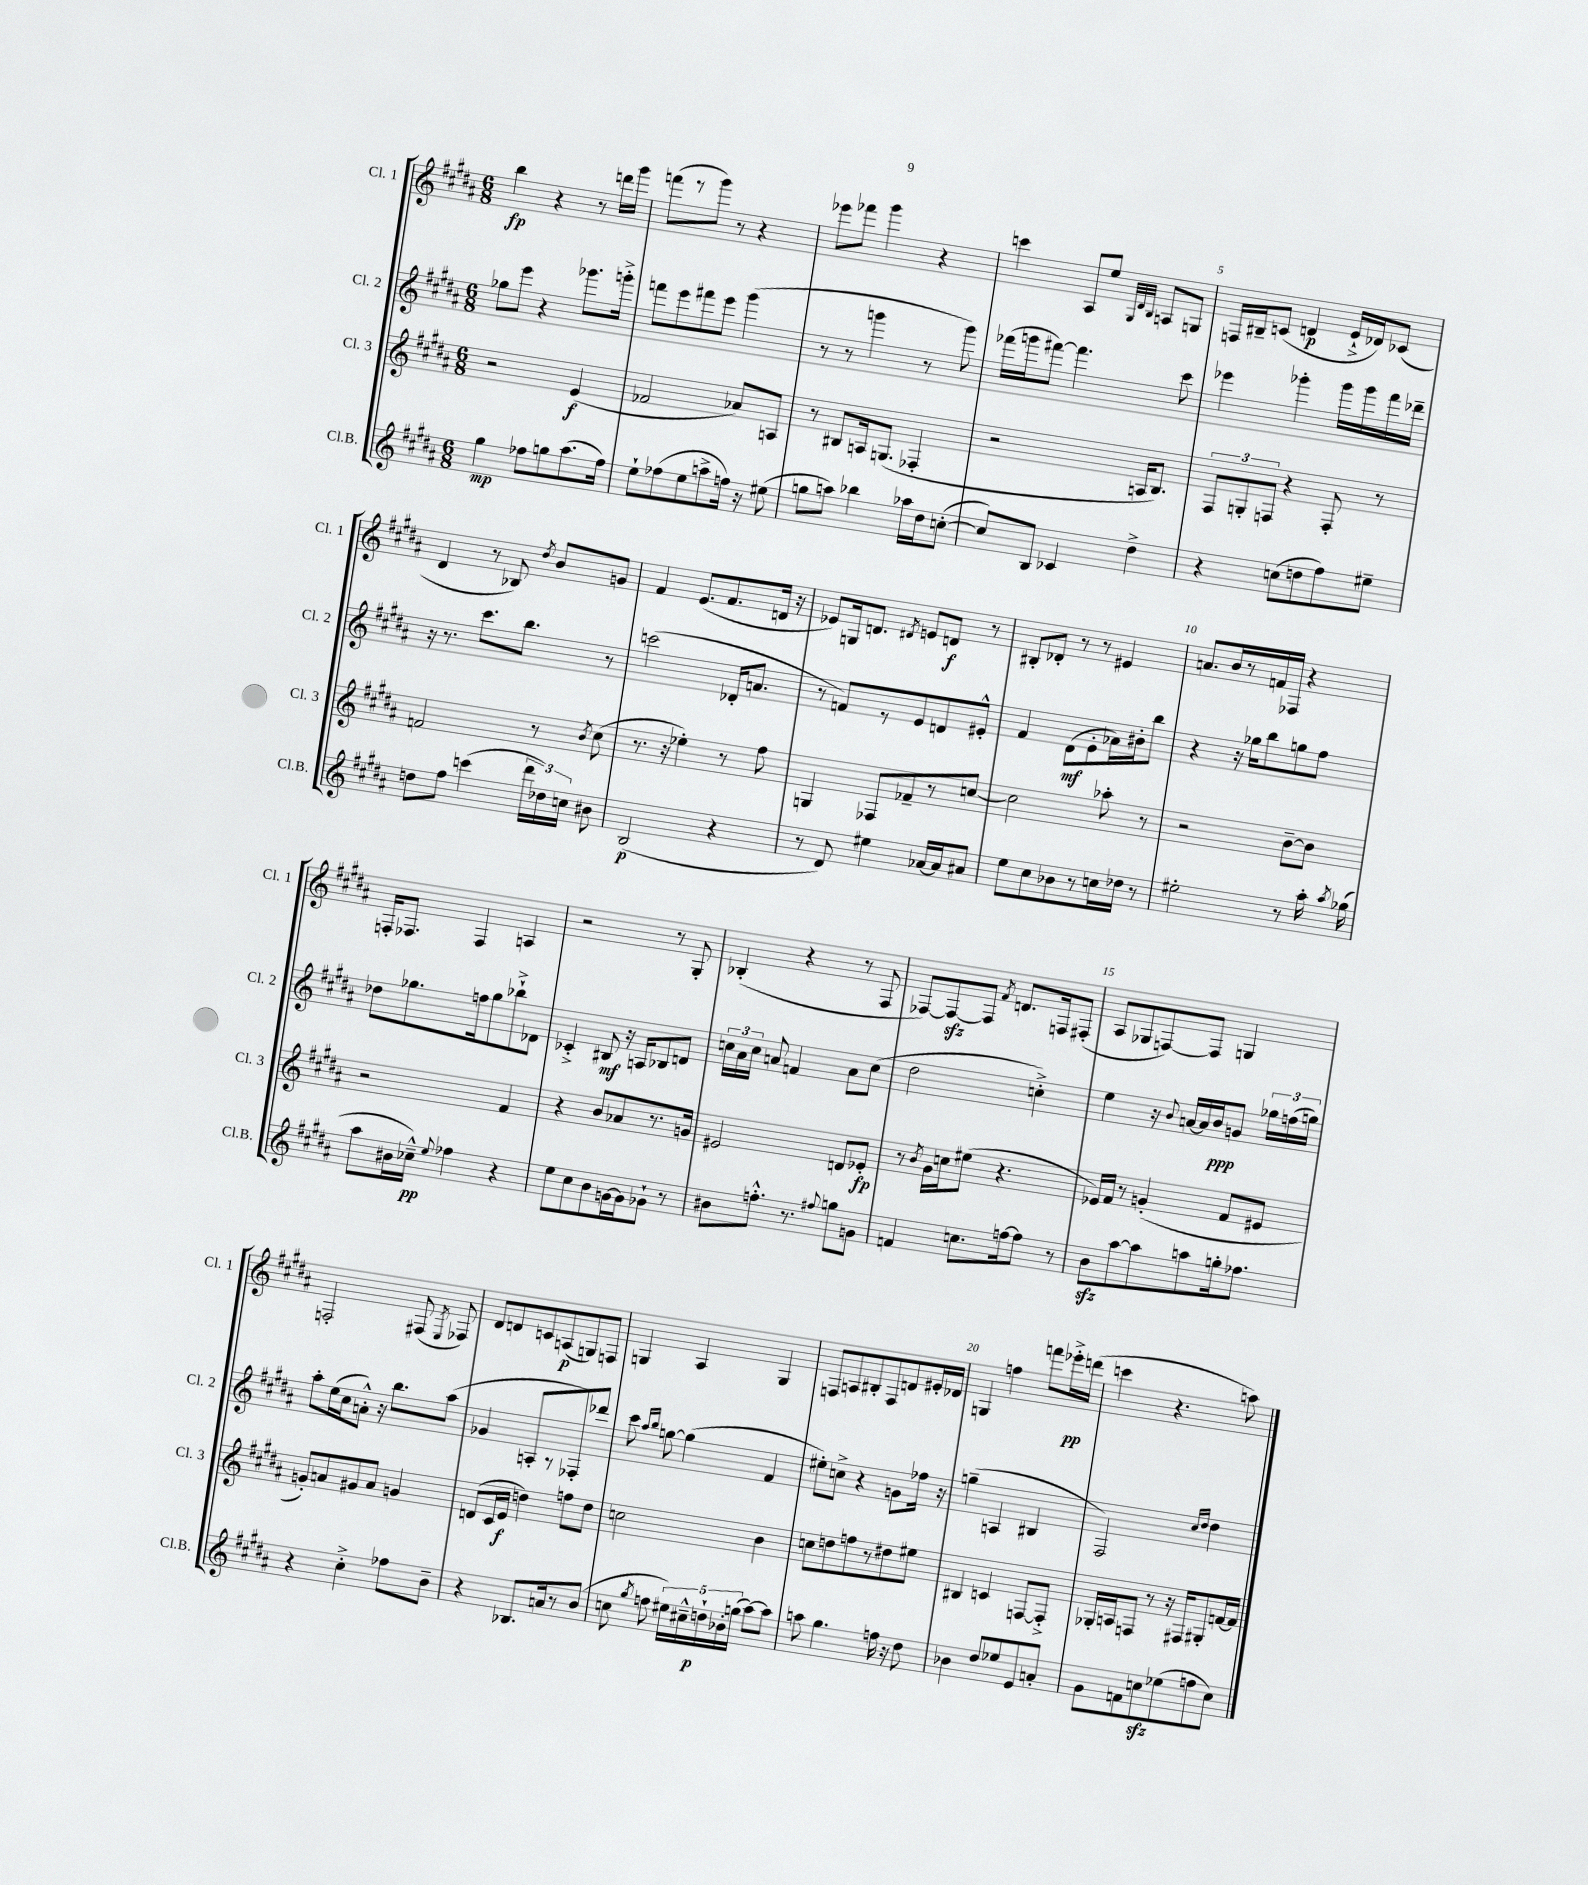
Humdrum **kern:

**kern	**dynam	**kern	**dynam	**kern	**dynam	**kern	**dynam
*part4	*part4	*part3	*part3	*part2	*part2	*part1	*part1
*staff4	*staff4	*staff3	*staff3	*staff2	*staff2	*staff1	*staff1
*I"Cl.B.	*	*I"Cl. 3	*	*I"Cl. 2	*	*I"Cl. 1	*
*I'Cl.B.	*	*I'Cl. 3	*	*I'Cl. 2	*	*I'Cl. 1	*
*clefG2	*	*clefG2	*	*clefG2	*	*clefG2	*
*k[f#c#g#d#a#]	*	*k[f#c#g#d#a#]	*	*k[f#c#g#d#a#]	*	*k[f#c#g#d#a#]	*
*M6/8	*	*M6/8	*	*M6/8	*	*M6/8	*
=1	=1	=1	=1	=1	=1	=1	=1
4gg#\	mp	2r	.	8gg-X\L	.	4bb\	fp
.	.	.	.	8eee\J	.	.	.
8ff-X\L	.	.	.	4r	.	4r	.
8ggn\	.	.	.	.	.	.	.
(8.aa#\	.	(4e/	f	8.ggg-X\L	.	8r	.
.	.	.	.	.	.	16dddn\LL	.
16ff-\Jk)	.	.	.	16gggn'^\Jk	.	16ggg#\JJ	.
=2	=2	=2	=2	=2	=2	=2	=2
8ee`\L	.	2f-X/	.	8fffn\L	.	(8fffn\L	.
(8ff-X\	.	.	.	8eee\	.	8r	.
8ee\	.	.	.	8fff#X\	.	8ggg#\J)	.
8aan^\	.	.	.	8eee\J	.	8r	.
16ffn\Jk)	.	8a-X/L)	.	(4ggg#\	.	4r	.
16r	.	.	.	.	.	.	.
(8ee#X\	.	8An/J	.	.	.	.	.
=3	=3	=3	=3	=3	=3	=3	=3
8ggn\L	.	8r	.	8r	.	8eee-X\L	.
8aan\J)	.	8B#X/L	.	8r	.	8fff-X\J	.
4bb-X\	.	16An/k	.	4gggn\	.	4ggg#\	.
.	.	(8.Gn/J	.	.	.	.	.
16aa-X\LL	.	4F-X'/	.	8r	.	4r	.
16dd#\J	.	.	.	.	.	.	.
([8ccn'\J	.	.	.	8ggg\)	.	.	.
=4	=4	=4	=4	=4	=4	=4	=4
8cc/L])	.	2r	.	(16fff-X\LL	.	4cccn\	.
.	.	.	.	16gggn\J	.	.	.
8B/J	.	.	.	[8fff#X\J)	.	.	.
4c-X/	.	.	.	4.fff#\]	.	8A#/L	.
.	.	.	.	.	.	8ee/J	.
.	.	.	.	.	.	32qqG#/LLL	.
.	.	.	.	.	.	32qqd#/	.
.	.	.	.	.	.	32qqB/JJJ	.
4dd#^\	.	16An/KL	.	.	.	8An/L	.
.	.	8.B/J)	.	.	.	.	.
.	.	.	.	8ccc#\	.	8Gn/J	.
=5	=5	=5	=5	=5	=5	=5	=5
4r	.	12F#/L	.	4eee-X\	.	16Fn/LL	.
.	.	.	.	.	.	16B#X~/J	.
.	.	12Gn'/	.	.	.	.	.
.	.	.	.	.	.	(8cn/J	.
.	.	12Fn/J	.	.	.	.	.
(8ccn\L	.	4r	.	4ggg-X'\	.	4dn/	p
8ddn\	.	.	.	.	.	.	.
8ff#\)	.	8F'/	.	16ggg-\LL	.	16e`^/LL	.
.	.	.	.	16ggg-\	.	16d-X/J)	.
8ee#X~\J	.	8r	.	16fff#\	.	(8c-X/J	.
.	.	.	.	16ddd-X~\JJ	.	.	.
!!LO:LB:g=z
=6	=6	=6	=6	=6	=6	=6	=6
8ddn\L	.	2fn/	.	16r	.	4d#/	.
.	.	.	.	8.r	.	.	.
8ff#\J	.	.	.	.	.	.	.
(4cccn\	.	.	.	8.ccc#\L	.	8r	.
.	.	.	.	.	.	8B-X/)	.
.	.	.	.	8.bb\J	.	.	.
.	.	.	.	.	.	8qdd#/	.
24ddd#\LL	.	8r	.	.	.	8b/L	.
24dd-X\)	.	.	.	.	.	.	.
24ccn\JJ	.	.	.	.	.	.	.
.	.	8qb/	.	.	.	.	.
8b#X\	.	(8cc#\	.	8r	.	8gn/J	.
=7	=7	=7	=7	=7	=7	=7	=7
(2B/	p	8.r	.	(2cccn\	.	4f#/	.
.	.	16r	.	.	.	.	.
.	.	4ee-X'\)	.	.	.	(8.e/L	.
.	.	.	.	.	.	8.f#/	.
4r	.	8r	.	16d-X'/KL	.	.	.
.	.	.	.	8.an/J	.	.	.
.	.	8ff#\	.	.	.	16dn/Jk	.
.	.	.	.	.	.	16r	.
=8	=8	=8	=8	=8	=8	=8	=8
8r	.	4Gn/	.	8r	.	8e-X/L)	.
8d#/)	.	.	.	8fn/L)	.	16Gn/k	.
.	.	.	.	.	.	8.dn/J	.
4ee#X\	.	8F-X/L	.	8r	.	.	.
.	.	.	.	.	.	8qd#X/	.
.	.	8f-X~/	.	8e/	.	8en/L	.
[16a-X/LL	.	8r	.	8dn/	.	8dn/J	f
16a-/J]	.	.	.	.	.	.	.
8a#X/J	.	[8ccn/J	.	8e#X'^^/J	.	8r	.
=9	=9	=9	=9	=9	=9	=9	=9
8ee\L	.	2cc\]	.	4f#/	.	8B#X'/L	.
8cc#\	.	.	.	.	.	8d-X'/J	.
8b-X\	.	.	.	(8d#\L	mf	8r	.
8r	.	.	.	8e'\	.	8r	.
16ccn\L	.	8aa-X'\	.	16a-X\L)	.	4e#X/	.
16dd-X\JJ	.	.	.	16b#X'\J	.	.	.
8r	.	8r	.	8bb\J	.	.	.
=10	=10	=10	=10	=10	=10	=10	=10
2ee#X'\	.	2r	.	4r	.	8.an/L	.
.	.	.	.	.	.	16b/L	.
.	.	.	.	16r	.	8r	.
.	.	.	.	16gg-X\KL	.	.	.
.	.	.	.	8bb\	.	16fn/	.
.	.	.	.	.	.	16F-X/JJ	.
8r	.	[8b~\L	.	8ggn\	.	4r	.
16aa#'\	.	8b\J]	.	8ff#\J	.	.	.
8qaa#/	.	.	.	.	.	.	.
(16gg-X\	.	.	.	.	.	.	.
!!LO:LB:g=z
=11	=11	=11	=11	=11	=11	=11	=11
8aa#\L	.	2r	.	8dd-X\L	.	16Fn'/KL	.
.	.	.	.	.	.	8.F-X/J	.
16b#X\L	.	.	.	8.gg-X\	.	.	.
16cc-X~^^\JJ)	pp	.	.	.	.	.	.
8qqee/	.	.	.	.	.	.	.
4ff-X\	.	.	.	.	.	4F-/	.
.	.	.	.	16ffn\k	.	.	.
.	.	.	.	8gg-\	.	.	.
4r	.	4f#/	.	8bb-X`^\	.	4An/	.
.	.	.	.	8d-X\J	.	.	.
=12	=12	=12	=12	=12	=12	=12	=12
8ee\L	.	4r	.	4c-X'^/	.	2r	.
8cc#\	.	.	.	.	.	.	.
8b\	.	8b/L	.	8B#X/	mf	.	.
[16gn\L	.	8a-X/	.	16r	.	.	.
16g\J]	.	.	.	16An/KL	.	.	.
8g-X`\J	.	8.r	.	8B-X/	.	8r	.
8r	.	.	.	8dn/J	.	8G#'/	.
.	.	16gn/Jk	.	.	.	.	.
=13	=13	=13	=13	=13	=13	=13	=13
8b#X\L	.	2e#X/	.	24ccn\LL	.	(4B-X'/	.
.	.	.	.	24a#\	.	.	.
.	.	.	.	24cc\JJ	.	.	.
8.ffn'^^\J	.	.	.	8an/	.	.	.
.	.	.	.	4fn/	.	4r	.
8.r	.	.	.	.	.	.	.
8qqff#X/	.	.	.	.	.	.	.
8ggn\L	.	8dn/L	.	8a\L	.	8r	.
8gn\J	.	8e-X'/J	fp	(8cc\J	.	8F#/	.
=14	=14	=14	=14	=14	=14	=14	=14
4fn/	.	8r	.	2dd#\	.	[8F-X/L)	.
.	.	8qb/	.	.	.	.	.
.	.	16g#\LL	.	.	.	8F-zz/_	.
.	.	16ccn\J	.	.	.	.	.
8.ccn\L	.	(8ee#X\J	.	.	.	8F-/J]	.
.	.	.	.	.	.	8qf#/	.
.	.	4.r	.	.	.	8.dn/L	.
[16ffn\k	.	.	.	.	.	.	.
8ff\J]	.	.	.	4ccn'^\)	.	.	.
.	.	.	.	.	.	16Fn/k	.
8r	.	.	.	.	.	(8F#X'/J	.
=15	=15	=15	=15	=15	=15	=15	=15
8bzz\L	.	16e-X/LL)	.	4ee\	.	8A#/L	.
.	.	16f#/JJ	.	.	.	.	.
[8aa#\	.	8r	.	.	.	8G-X/	.
8aa#\]	.	(4gn'/	.	16r	.	[8Fn/)	.
.	.	.	.	8qqb/	.	.	.
.	.	.	.	[16an/LL	.	.	.
8aan\	.	.	.	16a/]	.	8F/J]	.
.	.	.	.	16b/J	ppp	.	.
16ggn'\k	.	8f#/L	.	8gn/J	.	4Gn/	.
8.ff-X\J	.	.	.	.	.	.	.
.	.	8e#X/J	.	24gg-X\LL	.	.	.
.	.	.	.	(24ffn\	.	.	.
.	.	.	.	24ggn\JJ)	.	.	.
!!LO:LB:g=z
=16	=16	=16	=16	=16	=16	=16	=16
4r	.	8gn'/L)	.	8aa#'\L	.	2Fn'/	.
.	.	8an/	.	(16ee\L	.	.	.
.	.	.	.	16cc#\J	.	.	.
4cc#'^\	.	8g#X/	.	8an'^^\J)	.	.	.
.	.	8a/J	.	16r	.	.	.
.	.	.	.	8.bb\L	.	.	.
8ff-X\L	.	4gn/	.	.	.	(8F#X/	.
.	.	.	.	.	.	8qE/	.
8b~\J	.	.	.	(8aa#\J	.	8F-X/)	.
=17	=17	=17	=17	=17	=17	=17	=17
4r	.	(8dn/L	.	4g-X/	.	8d#/L	.
.	.	16c#/L	.	.	.	8dn/	.
.	.	16e/JJ	f	.	.	.	.
8.B-X/L	.	4ddn\)	.	8An'/L	.	8cn/	.
.	.	.	.	8r	.	(8An/	p
16an/k	.	.	.	.	.	.	.
8r	.	8ffn\L	.	8F-X'/)	.	8Gn/)	.
(8b/J	.	8dd\J	.	8ddd-X/J	.	8Fn/J	.
=18	=18	=18	=18	=18	=18	=18	=18
8ccn\	.	2ccn\	.	8ccc#\	.	4Gn/	.
.	.	.	.	16qqaa#/LL	.	.	.
8qgg#/	.	.	.	16qqbb/JJ	.	.	.
8ffn\	.	.	.	[8ggn\	.	.	.
20ee#X\LL)	.	.	.	(4gg\]	.	4A#/	.
20cc#X~^^\	.	.	.	.	.	.	.
20ddn`\	p	.	.	.	.	.	.
20b-X'\	.	.	.	.	.	.	.
(20ggn\JJ	.	.	.	.	.	.	.
[8aa#\L)	.	4b\	.	4f#/	.	4G/	.
8aa#\J]	.	.	.	.	.	.	.
=19	=19	=19	=19	=19	=19	=19	=19
8aan\	.	8ccn\L	.	8ee#X'\L)	.	8Fn/L	.
4.gg#\	.	8ddn\	.	8ccn^\J	.	8An/	.
.	.	8ffn\	.	4r	.	8B#X'/	.
.	.	8r	.	.	.	8F/	.
16ffn\	.	8dd#X\	.	8gn\L	.	8dn/	.
16r	.	.	.	.	.	.	.
8dd#\	.	8ee#X\J	.	16ff-X\Jk	.	16e#X'/L	.
.	.	.	.	16r	.	16d-X/JJ	.
=20	=20	=20	=20	=20	=20	=20	=20
4b-X\	.	4B#X/	.	(4ggn~\	.	4Gn/	.
8dd#/L	.	4cn/	.	4An/	.	4ffn\	.
8ee-X/	.	.	.	.	.	.	.
8e/	.	[8Fn/L	.	4B#X/	.	8fffn\L	.
8an'/J	.	8F'^/J]	.	.	.	16eee-X'^\L	pp
.	.	.	.	.	.	(16dddn\JJ	.
=21	=21	=21	=21	=21	=21	=21	=21
8g#\L	.	16G-X'/LL	.	2F#/)	.	4cccn\	.
.	.	16An/J	.	.	.	.	.
8fn\	.	8Fn/J	.	.	.	.	.
8ccnzz\	.	8r	.	.	.	4.r	.
(8ee-X\	.	16r	.	.	.	.	.
.	.	16F#X/KL	.	.	.	.	.
.	.	.	.	16qqcc#/LL	.	.	.
.	.	.	.	16qqdd#/JJ	.	.	.
8ffn\	.	8G#X'/	.	4dd#\	.	.	.
8cc\J)	.	[16fn/L	.	.	.	8aan\)	.
.	.	16f/JJ]	.	.	.	.	.
==	==	==	==	==	==	==	==
*-	*-	*-	*-	*-	*-	*-	*-
